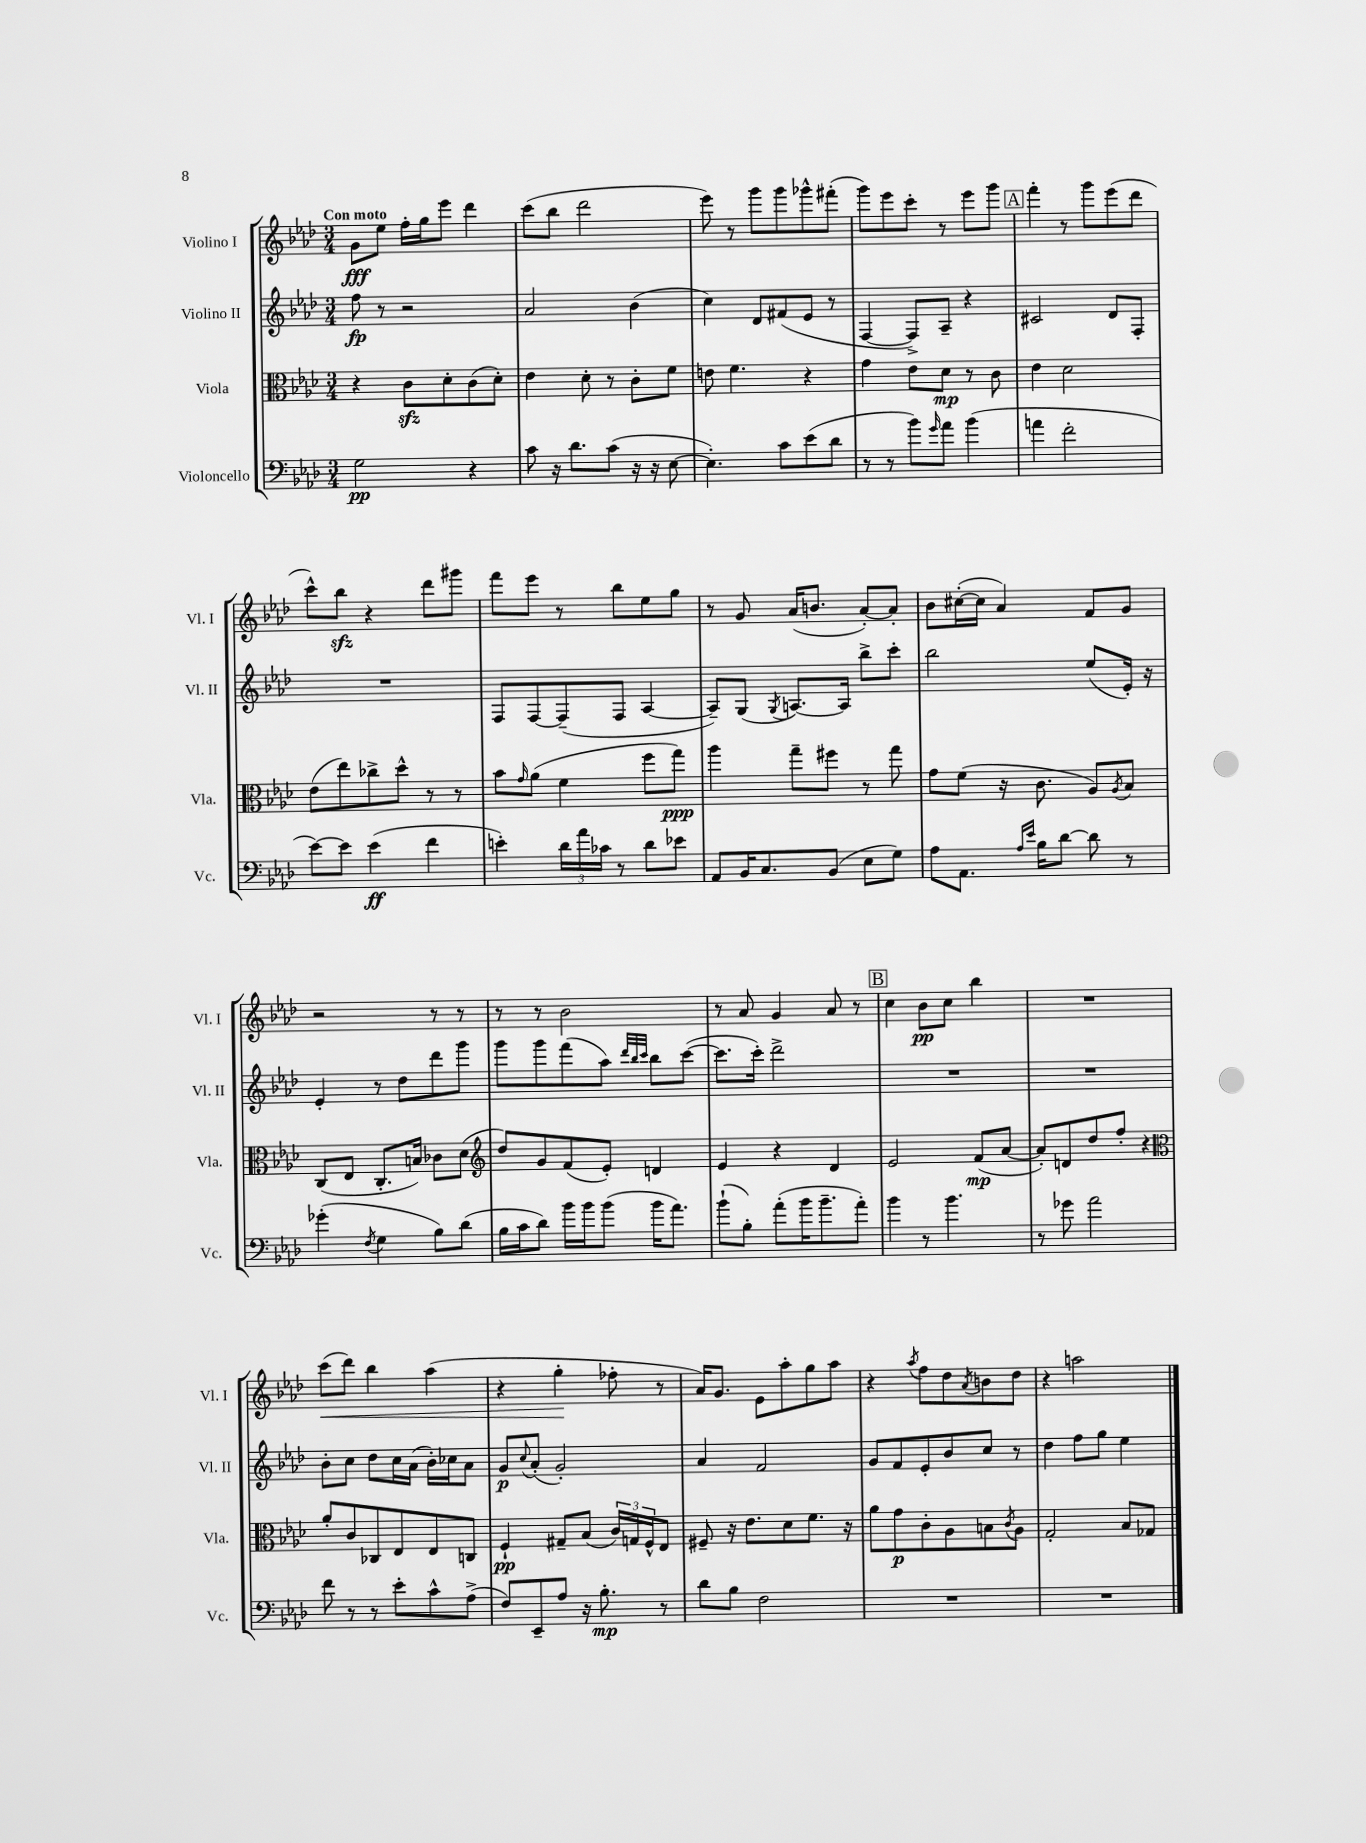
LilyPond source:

<<
\new StaffGroup <<
\new Staff = "s0" \with { instrumentName = "Violino I" shortInstrumentName = "Vl. I" } {
    \clef treble \key aes \major \numericTimeSignature \time 3/4 \tempo "Con moto"
    g'8\fff ees''8 f''16-. g''16 ees'''8 des'''4 |
    c'''8( bes''8 des'''2 |
    ees'''8) r8 g'''8 g'''8 ges'''8-^ fis'''8-.( |
    g'''8) ees'''8 c'''8-. r8 ees'''8 g'''8 |
    \mark \markup { \box "A" } f'''4-. r8 g'''8 ees'''8( des'''8 |
    c'''8-^) bes''8\sfz r4 des'''8 gis'''8 |
    f'''8 ees'''8 r8 bes''8 ees''8 g''8 |
    r8 g'8 aes'16( b'8. aes'8~-.) aes'8-. |
    bes'8 cis''16~-.( cis''16 aes'4) f'8 g'8 |
    r2 r8 r8 |
    r8 r8 bes'2 |
    r8 aes'8 g'4 aes'8 r8 |
    \mark \markup { \box "B" } c''4 bes'8\pp c''8 bes''4 |
    R2. |
    c'''8\<( des'''8) bes''4 aes''4( |
    r4 g''4-.\! fes''8-. r8 |
    aes'16) g'8. ees'8 aes''8-. g''8 aes''8 |
    r4 \acciaccatura { aes''8 } f''8 des''8 \acciaccatura { aes'8 } b'8 des''8 |
    r4 a''2 \bar "|." |
}
\new Staff = "s1" \with { instrumentName = "Violino II" shortInstrumentName = "Vl. II" } {
    \clef treble \key aes \major \numericTimeSignature \time 3/4
    f''8\fp r8 r2 |
    aes'2 bes'4( |
    c''4) des'8 fis'8( ees'8 r8 |
    f4~ f8->) aes8-- r4 |
    \mark \markup { \box "A" } cis'2 des'8 f8-. |
    R2. |
    f8 f8~ f8--( f8 aes4~ |
    aes8--) g8( \acciaccatura { g8 } a8.~) a16 bes''8-> c'''8-. |
    bes''2 ees''8( ees'16-.) r16 |
    ees'4-. r8 des''8 des'''8 g'''8 |
    g'''8 g'''8 f'''8( aes''8) \grace { des'''32 bes''32 c'''32 } bes''8 c'''8~( |
    c'''8. c'''16-.) des'''2-> |
    \mark \markup { \box "B" } R2. |
    R2. |
    bes'8-. c''8 des''8 c''16 aes'16( bes'16-.) ces''16 aes'8 |
    g'8\p \appoggiatura { c''8 } aes'8-.( g'2-.) |
    aes'4 f'2 |
    g'8 f'8 ees'8-. bes'8 c''8 r8 |
    des''4 f''8 g''8 ees''4 \bar "|." |
}
\new Staff = "s2" \with { instrumentName = "Viola" shortInstrumentName = "Vla." } {
    \clef alto \key aes \major \numericTimeSignature \time 3/4
    r4 c'8\sfz des'8-. c'8( des'8-.) |
    ees'4 des'8-. r8 c'8-. f'8 |
    e'8 f'4. r4 |
    g'4 ees'8 des'8\mp r8 c'8 |
    \mark \markup { \box "A" } ees'4 des'2 |
    ees'8( ees''8) ces''8-> des''8-^ r8 r8 |
    bes'8 \grace { g'16 } aes'8( f'4 f''8 g''8\ppp) |
    aes''4 g''8-- fis''8 r8 g''8 |
    g'8 f'8( r16 c'8. aes8) \acciaccatura { aes8 } bes8 |
    c8( ees8 c8.-. b16) ces'8 des'8( |
    \clef treble des''8) g'8 f'8( ees'8-.) d'4 |
    ees'4 r4 des'4 |
    \mark \markup { \box "B" } ees'2 f'8\mp( aes'8~ |
    aes'8-.) d'8 des''8 f''8-. r4 |
    \clef alto aes'8-. c'8 ces8 ees8 ees8 c8 |
    f4-!\pp gis8-- bes8( \tuplet 3/2 { c'16) g16 f16-^ } ees8 |
    fis8-- r16 ees'8. des'8 f'8. r16 |
    aes'8 g'8\p c'8-. aes8 b8 \acciaccatura { c'8 } aes8 |
    g2-. bes8 ges8 \bar "|." |
}
\new Staff = "s3" \with { instrumentName = "Violoncello" shortInstrumentName = "Vc." } {
    \clef bass \key aes \major \numericTimeSignature \time 3/4
    g2\pp r4 |
    c'8 r16 des'8. c'8( r16 r16 ees8~ |
    ees4.-.) c'8 ees'8( des'8 |
    r8 r8 bes'8) \grace { g'16 } aes'8 bes'4( |
    \mark \markup { \box "A" } a'4 f'2-. |
    ees'8~) ees'8 ees'4\ff( f'4 |
    e'4-.) \tuplet 3/2 { des'16 aes'16 ces'16 } r8 des'8 ees'8 |
    aes,8 bes,16 c8. bes,8( ees8 g8) |
    aes8 aes,8. \grace { aes16 ees'16 } bes16 des'8~ des'8 r8 |
    ges'4-.( \acciaccatura { f8 } g4 bes8) des'8( |
    bes16 c'16 des'8) bes'16 bes'16 bes'8( bes'16 aes'8.) |
    bes'8-!( bes8-.) aes'8-.( bes'16 bes'8.-- aes'8-.) |
    \mark \markup { \box "B" } bes'4 r8 bes'4. |
    r8 ges'8 aes'2 |
    f'8 r8 r8 ees'8-. c'8-^ aes8->( |
    f8) ees,8-- aes8 r16 bes8.-.\mp r8 |
    des'8 bes8 f2 |
    R2. |
    R2. \bar "|." |
}
>>
>>
\layout { \context { \Score \remove "Bar_number_engraver" } }
